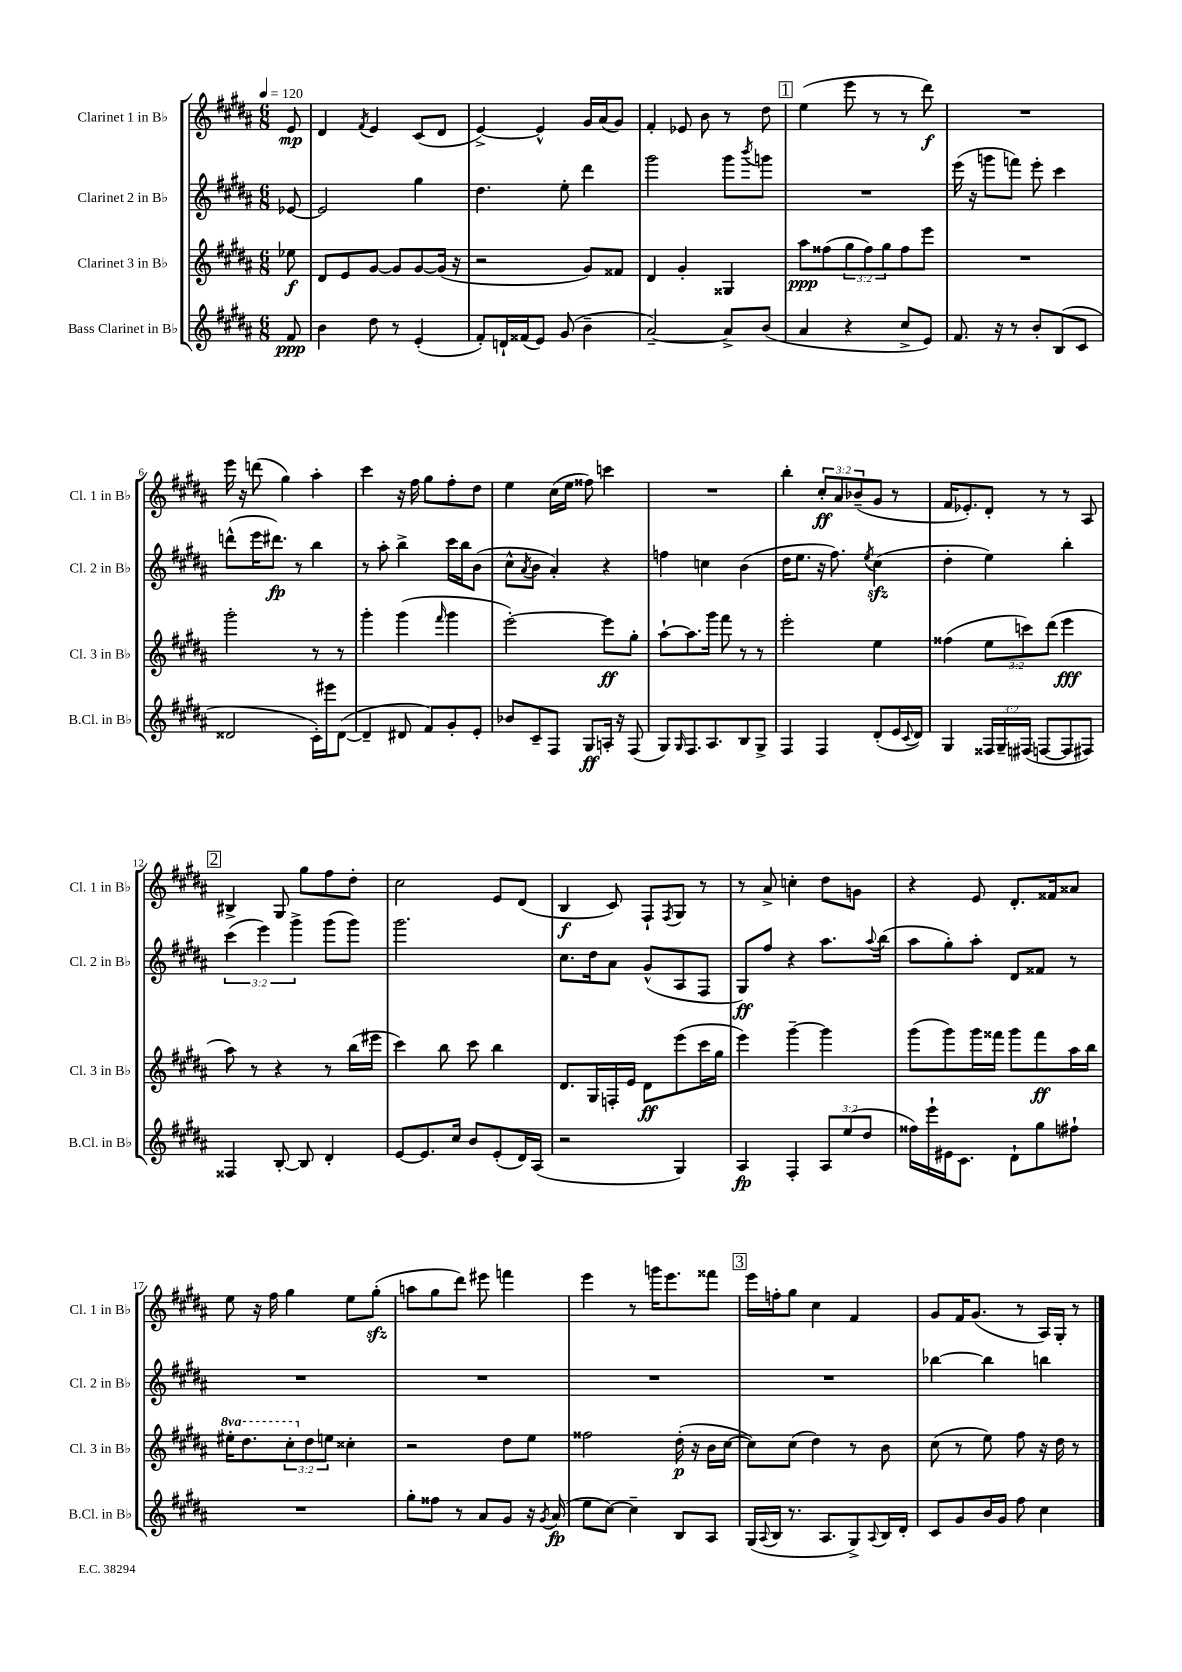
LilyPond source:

<<
\new StaffGroup <<
\new Staff = "s0" \with { instrumentName = "Clarinet 1 in Bb" shortInstrumentName = "Cl. 1 in Bb" } {
    \clef treble \key b \major \numericTimeSignature \time 6/8 \override Staff.TupletNumber.text = #tuplet-number::calc-fraction-text \partial 8 \tempo 4 = 120
    e'8\mp |
    dis'4 \acciaccatura { fis'8 } e'4 cis'8( dis'8 |
    e'4~->) e'4-^ gis'16 ais'16( gis'8) |
    fis'4-. ees'8 b'8 r8 dis''8 |
    \mark \markup { \box "1" } e''4( e'''8 r8 r8 dis'''8\f) |
    R2. |
    e'''16 r16 d'''8( gis''4) ais''4-. |
    cis'''4 r16 fis''16 gis''8 fis''8-. dis''8 |
    e''4 cis''16( e''16 fisis''8) c'''4 |
    R2. |
    b''4-. \tuplet 3/2 { cis''8-.\ff ais'8 bes'8--( } gis'8 r8 |
    fis'16 ees'8.-.) dis'8-. r8 r8 ais8 |
    \mark \markup { \box "2" } bis4-> gis8 gis''8 fis''8 dis''8-. |
    cis''2 e'8 dis'8( |
    b4\f cis'8) fis8-! \acciaccatura { fis8 } gis8 r8 |
    r8 ais'8-> c''4-. dis''8 g'8 |
    r4 e'8 dis'8.-. fisis'16 aisis'8 |
    e''8 r16 fis''16 gis''4 e''8 gis''8-.\sfz( |
    a''8 gis''8 dis'''8) eis'''8 f'''4 |
    e'''4 r8 g'''16 e'''8. fisis'''8 |
    \mark \markup { \box "3" } e'''16 f''16-. gis''8 cis''4 fis'4 |
    gis'8 fis'16 gis'8.( r8 ais16) gis16-. r8 \bar "|." |
}
\new Staff = "s1" \with { instrumentName = "Clarinet 2 in Bb" shortInstrumentName = "Cl. 2 in Bb" } {
    \clef treble \key b \major \numericTimeSignature \time 6/8 \override Staff.TupletNumber.text = #tuplet-number::calc-fraction-text \partial 8
    ees'8~ |
    ees'2 gis''4 |
    dis''4. e''8-. dis'''4 |
    gis'''2 gis'''8 \acciaccatura { b'''8 } g'''8 |
    \mark \markup { \box "1" } R2. |
    e'''16( r16 g'''8 f'''8) e'''8-. cis'''4 |
    d'''8-^( e'''16 dis'''8.\fp) r8 b''4 |
    r8 ais''8-. b''4-> cis'''16 b''16 b'8( |
    cis''8-^ \acciaccatura { ais'8 } b'8 ais'4-.) r4 |
    f''4 c''4 b'4( |
    dis''16 e''8. r16 fis''8.) \acciaccatura { e''8 } cis''4\sfz( |
    dis''4-. e''4) b''4-. |
    \mark \markup { \box "2" } \tuplet 3/2 { cis'''4( e'''4) gis'''4-> } gis'''8( gis'''8) |
    gis'''2. |
    cis''8. dis''16 ais'8 gis'8-^( ais8 fis8 |
    gis8\ff) fis''8 r4 ais''8. \appoggiatura { ais''8 } b''16( |
    ais''8 gis''8-.) ais''8-. dis'8 fisis'8 r8 |
    R2. |
    R2. |
    R2. |
    \mark \markup { \box "3" } R2. |
    bes''4~ bes''4 b''4 \bar "|." |
}
\new Staff = "s2" \with { instrumentName = "Clarinet 3 in Bb" shortInstrumentName = "Cl. 3 in Bb" } {
    \clef treble \key b \major \numericTimeSignature \time 6/8 \override Staff.TupletNumber.text = #tuplet-number::calc-fraction-text \set Staff.ottavationMarkups = #ottavation-simple-ordinals \partial 8
    ees''8\f |
    dis'8 e'8 gis'8~ gis'8 gis'8~ gis'16( r16 |
    r2 gis'8) fisis'8 |
    dis'4 gis'4-. gisis4 |
    \mark \markup { \box "1" } ais''8\ppp fisis''8( \tuplet 3/2 { gis''8 fisis''8) gis''8 } fisis''8 e'''8 |
    R2. |
    gis'''2-. r8 r8 |
    gis'''4-. gis'''4( \grace { fis'''16 } gis'''4 |
    e'''2~-.) e'''8\ff gis''8-. |
    ais''8~-! ais''8. gis'''16 fis'''8 r8 r8 |
    e'''2-. e''4 |
    fisis''4( \tuplet 3/2 { e''8 c'''8) dis'''8( } e'''4\fff |
    \mark \markup { \box "2" } ais''8) r8 r4 r8 b''16( eis'''16 |
    cis'''4) b''8 cis'''8 b''4 |
    dis'8. gis16 f16-. e'16 dis'8\ff e'''8( cis'''16 gis''16 |
    e'''4) gis'''4~-- gis'''4 |
    gis'''8( gis'''8) gis'''16 fisis'''16 gis'''8 fisis'''8\ff ais''16 b''16 |
    \ottava #1 eis'''16-. dis'''8. \tuplet 3/2 { cis'''8-. \ottava #0 dis''8 e''!8 } cisis''4-. |
    r2 dis''8 e''8 |
    fisis''2 dis''16-.\p( r16 b'16 cis''16~ |
    \mark \markup { \box "3" } cis''8) cis''8( dis''4) r8 b'8 |
    cis''8( r8 e''8) fis''8 r16 dis''16 r8 \bar "|." |
}
\new Staff = "s3" \with { instrumentName = "Bass Clarinet in Bb" shortInstrumentName = "B.Cl. in Bb" } {
    \clef treble \key b \major \numericTimeSignature \time 6/8 \override Staff.TupletNumber.text = #tuplet-number::calc-fraction-text \partial 8
    fis'8\ppp |
    b'4 dis''8 r8 e'4-.( |
    fis'8-.) d'16-! fisis'16( e'8) gis'8( b'4-- |
    ais'2~--) ais'8-> b'8( |
    \mark \markup { \box "1" } ais'4 r4 cis''8-> e'8) |
    fis'8. r16 r8 b'8-. b8( cis'8 |
    disis'2 cis'16-.) eis'''16 disis'8~( |
    disis'4-- dis'8 fis'8) gis'8-. e'8-. |
    bes'8 cis'8-- fis8 gis8\ff a16-. r16 fis8( |
    gis8) \grace { gis16 } fis8. ais8. b8 gis8-> |
    fis4 fis4 dis'8-.( e'16 \appoggiatura { cis'8 } dis'16) |
    gis4 \tuplet 3/2 { fisis16 gis16-- fis16( } f8~ f8 fis8) |
    \mark \markup { \box "2" } fisis4 b8~-. b8 dis'4-. |
    e'8~ e'8. cis''16 b'8 e'8-.( dis'16) ais16( |
    r2 gis4) |
    ais4\fp fis4-. \tuplet 3/2 { ais8 e''8( dis''8 } |
    fisis''16) e'''16-! eis'16 cis'8. dis'8-! gis''8 fis''8-! |
    R2. |
    gis''8-. fisis''8 r8 ais'8 gis'8 r16 \acciaccatura { gis'8 } ais'16\fp( |
    e''8 cis''8~) cis''4-- b8 ais8 |
    \mark \markup { \box "3" } gis16( \appoggiatura { ais8 } b16 r8. ais8. gis8->) \appoggiatura { ais8 } b16 dis'16-. |
    cis'8 gis'8 b'16 gis'16 fis''8 cis''4 \bar "|." |
}
>>
>>
